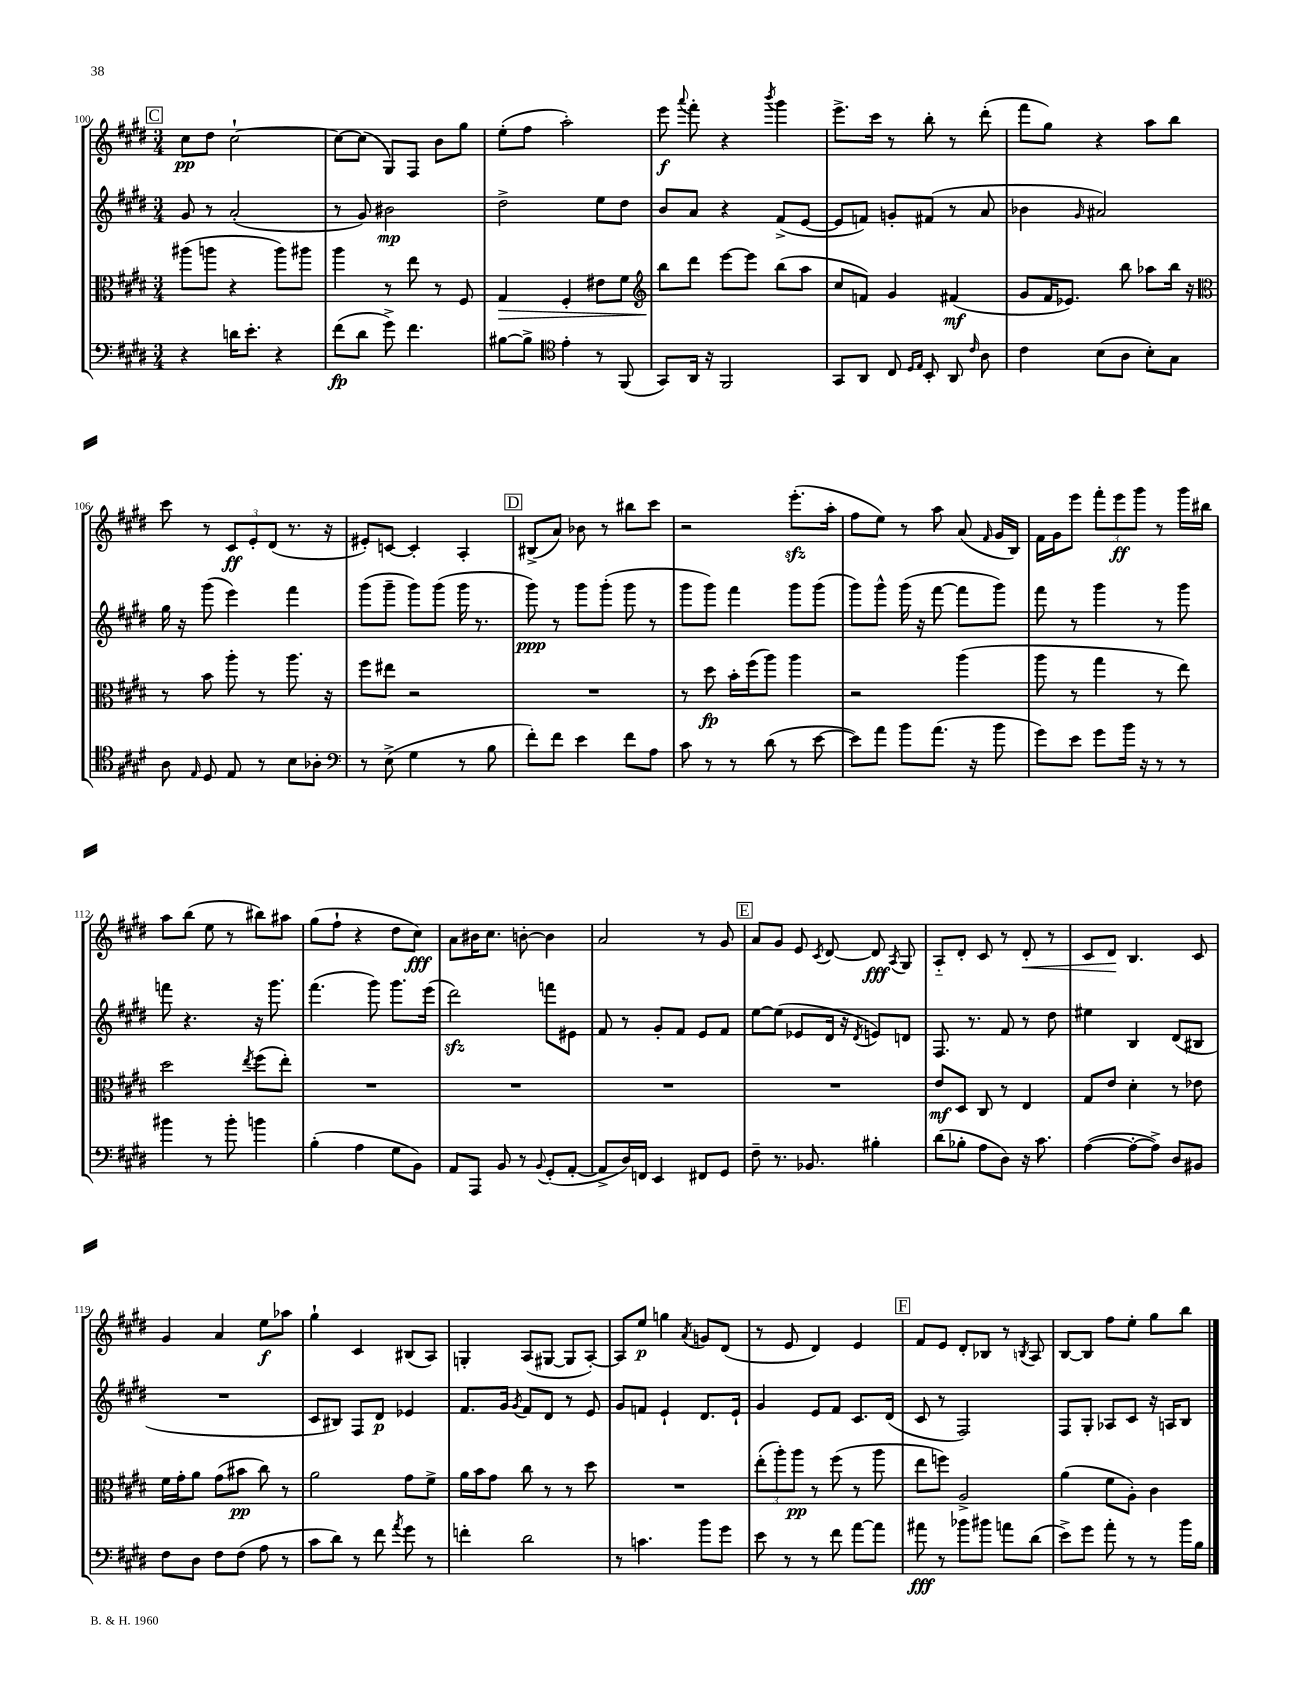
<<
\new StaffGroup <<
\new Staff = "s0" {
    \clef treble \key e \major \numericTimeSignature \time 3/4
    \autoBeamOff \mark \markup { \box "C" } cis''8[\pp dis''8] cis''2~-! |
    cis''8[~ cis''8]( gis8[) fis8] b'8[ gis''8] |
    e''8[-.( fis''8] a''2-.) |
    e'''8\f \appoggiatura { a'''8 } fis'''8-. r4 \acciaccatura { b'''8 } gis'''4 |
    e'''8.[-> cis'''16] r8 b''8-. r8 dis'''8-.( |
    fis'''8[ gis''8]) r4 a''8[ b''8] |
    cis'''8 r8 \tuplet 3/2 { cis'8[\ff e'8-. dis'8]( } r8. r16 |
    eis'8[-.) c'8]~ c'4-. a4-. |
    \mark \markup { \box "D" } bis8[->( a'8]) bes'8 r8 bis''8[ cis'''8] |
    r2 e'''8.[-.\sfz( a''16]-. |
    fis''8[ e''8]) r8 a''8 a'8( \grace { fis'16 } gis'16[ b16]) |
    fis'16[ gis'16 e'''8] \tuplet 3/2 { fis'''8[-. e'''8\ff gis'''8] } r8 gis'''16[ bis''16] |
    a''8[ b''8]( e''8 r8 bis''8[) ais''8] |
    gis''8[( fis''8]-! r4 dis''8[ cis''8]\fff) |
    a'8[ bis'16 cis''8.] b'8~-. b'4 |
    a'2 r8 gis'8 |
    \mark \markup { \box "E" } a'8[ gis'8] e'8 \acciaccatura { cis'8 } dis'8~ dis'8\fff \acciaccatura { a8 } gis8 |
    a8[-_ dis'8]-. cis'8 r8 dis'8-.\< r8 |
    cis'8[ dis'8]\! b4. cis'8 |
    gis'4 a'4 e''8[\f aes''8] |
    gis''4-! cis'4 bis8[( a8]) |
    g4-. a8[( gis8]~ gis8[ a8]~-.) |
    a8[ e''8]\p g''4 \acciaccatura { a'8 } g'8[ dis'8]( |
    r8 e'8 dis'4) e'4 |
    \mark \markup { \box "F" } fis'8[ e'8] dis'8[-. bes8] r8 \acciaccatura { b8 } a8 |
    b8[~ b8] fis''8[ e''8]-. gis''8[ b''8] \bar "|." |
}
\new Staff = "s1" {
    \clef treble \key e \major \numericTimeSignature \time 3/4
    \autoBeamOff \mark \markup { \box "C" } gis'8 r8 a'2-.( |
    r8 gis'8) bis'2\mp |
    dis''2-> e''8[ dis''8] |
    b'8[ a'8] r4 fis'8[->( e'8]~ |
    e'8[ f'8]) g'8[-. fis'8]( r8 a'8 |
    bes'4 \grace { gis'16 } ais'2) |
    gis''16 r16 gis'''8( e'''4) fis'''4 |
    gis'''8[( gis'''8]-- gis'''8[) gis'''8]( gis'''16 r8. |
    \mark \markup { \box "D" } gis'''8\ppp) r8 gis'''8[ gis'''8]-.( gis'''8 r8 |
    gis'''8[ gis'''8]) fis'''4 gis'''8[ gis'''8]( |
    gis'''8[) gis'''8]-^ gis'''16( r16 fis'''8~ fis'''8[ gis'''8]) |
    fis'''8 r8 gis'''4 r8 gis'''8 |
    f'''8 r4. r16 gis'''8. |
    fis'''4.( gis'''8) gis'''8.[ e'''16]( |
    dis'''2\sfz) f'''8[ eis'8] |
    fis'8 r8 gis'8[-. fis'8] e'8[ fis'8] |
    \mark \markup { \box "E" } e''8[~ e''8]( ees'8[ dis'16] r16 \acciaccatura { dis'8 } e'8[) d'8] |
    fis8. r8. fis'8 r8 dis''8 |
    eis''4 b4 dis'8[( bis8] |
    R2. |
    cis'8[ bis8]) fis8[ dis'8]\p ees'4 |
    fis'8.[ gis'16] \acciaccatura { gis'8 } fis'8[ dis'8] r8 e'8 |
    gis'8[ f'8] e'4-! dis'8.[ e'16]-! |
    gis'4 e'8[ fis'8] cis'8.[ dis'16]( |
    \mark \markup { \box "F" } cis'8 r8 fis2) |
    fis8[ gis8]-. aes8[ cis'8] r16 a16[ b8] \bar "|." |
}
\new Staff = "s2" {
    \clef alto \key e \major \numericTimeSignature \time 3/4
    \autoBeamOff \mark \markup { \box "C" } ais''8[( a''8] r4 a''8[) ais''8] |
    a''4 r8 e''8 r8 fis8 |
    gis4\> fis4-. eis'8[ fis'8] |
    \clef treble b''8[\! dis'''8] e'''8[~ e'''8] b''8[( a''8] |
    cis''8[ f'8]) gis'4 fis'4\mf( |
    gis'8[ fis'16 ees'8.]) b''8 aes''8[ b''16] r16 |
    \clef alto r8 b'8 a''8-. r8 a''8. r16 |
    fis''8[ eis''8] r2 |
    \mark \markup { \box "D" } R2. |
    r8 dis''8\fp b'16[-. fis''16( a''8]) a''4 |
    r2 a''4( |
    a''8 r8 gis''4 r8 e''8) |
    dis''2 \acciaccatura { e''8 } fis''8[( e''8]-.) |
    R2. |
    R2. |
    R2. |
    \mark \markup { \box "E" } R2. |
    e'8[\mf dis8] cis8 r8 e4 |
    gis8[ e'8] dis'4-. r8 ees'8 |
    fis'16[ gis'16-. a'8] gis'8[( bis'8]\pp cis''8) r8 |
    a'2 gis'8[ fis'8]-> |
    a'16[ b'16 gis'8] cis''8 r8 r8 dis''8 |
    R2. |
    \tuplet 3/2 { e''8[-.( a''8-.) a''8]\pp } r8 fis''8( r8 a''8 |
    \mark \markup { \box "F" } e''8[ f''8]) a2-> |
    a'4( fis'8[ a8]-.) cis'4 \bar "|." |
}
\new Staff = "s3" {
    \clef bass \key e \major \numericTimeSignature \time 3/4
    \autoBeamOff \mark \markup { \box "C" } r4 d'16[ e'8.]-. r4 |
    fis'8[\fp( dis'8] gis'8->) fis'4. |
    bis8[~ bis8]-> \clef tenor e'4-. r8 fis,8( |
    gis,8[) a,16] r16 fis,2 |
    gis,8[ a,8] cis8 \grace { dis16[ e16] } b,8-. a,8 \grace { cis'16 } a8 |
    cis'4 b8[( a8] b8[-.) gis8] |
    a8 \grace { e16 } dis8 e8 r8 b8[ aes8]-. |
    \clef bass r8 e8->( gis4 r8 b8 |
    \mark \markup { \box "D" } fis'8[-.) fis'8] e'4 fis'8[ a8] |
    cis'8 r8 r8 dis'8( r8 e'8~ |
    e'8[) a'8] b'8[ a'8.]( r16 b'8 |
    gis'8[) e'8] gis'8[ b'16] r16 r8 r8 |
    bis'4 r8 bis'8-. b'4 |
    b4-.( a4 gis8[ b,8]) |
    a,8[ a,,8] b,8 r8 \appoggiatura { b,8 } gis,8[-.( a,8]~-. |
    a,8[-> dis16) f,16] e,4 fis,8[ gis,8] |
    \mark \markup { \box "E" } fis8-- r8. bes,8. bis4-. |
    dis'8[( bes8]-. a8[ dis8]) r16 cis'8. |
    a4~( a8[~-. a8]->) dis8[ bis,8] |
    fis8[ dis8] fis8[ fis8]( a8 r8 |
    cis'8[ dis'8]) r8 fis'8 \acciaccatura { a'8 } gis'8 r8 |
    f'4-. dis'2 |
    r8 c'4. b'8[ gis'8] |
    e'8 r8 r8 fis'8 a'8[~ a'8] |
    \mark \markup { \box "F" } ais'8\fff r8 bes'8[ bis'8] a'8[ dis'8]( |
    e'8[->) gis'8] a'8-. r8 r8 b'16[ b16] \bar "|." |
}
>>
>>
\layout { \context { \Score currentBarNumber = #100 } }
